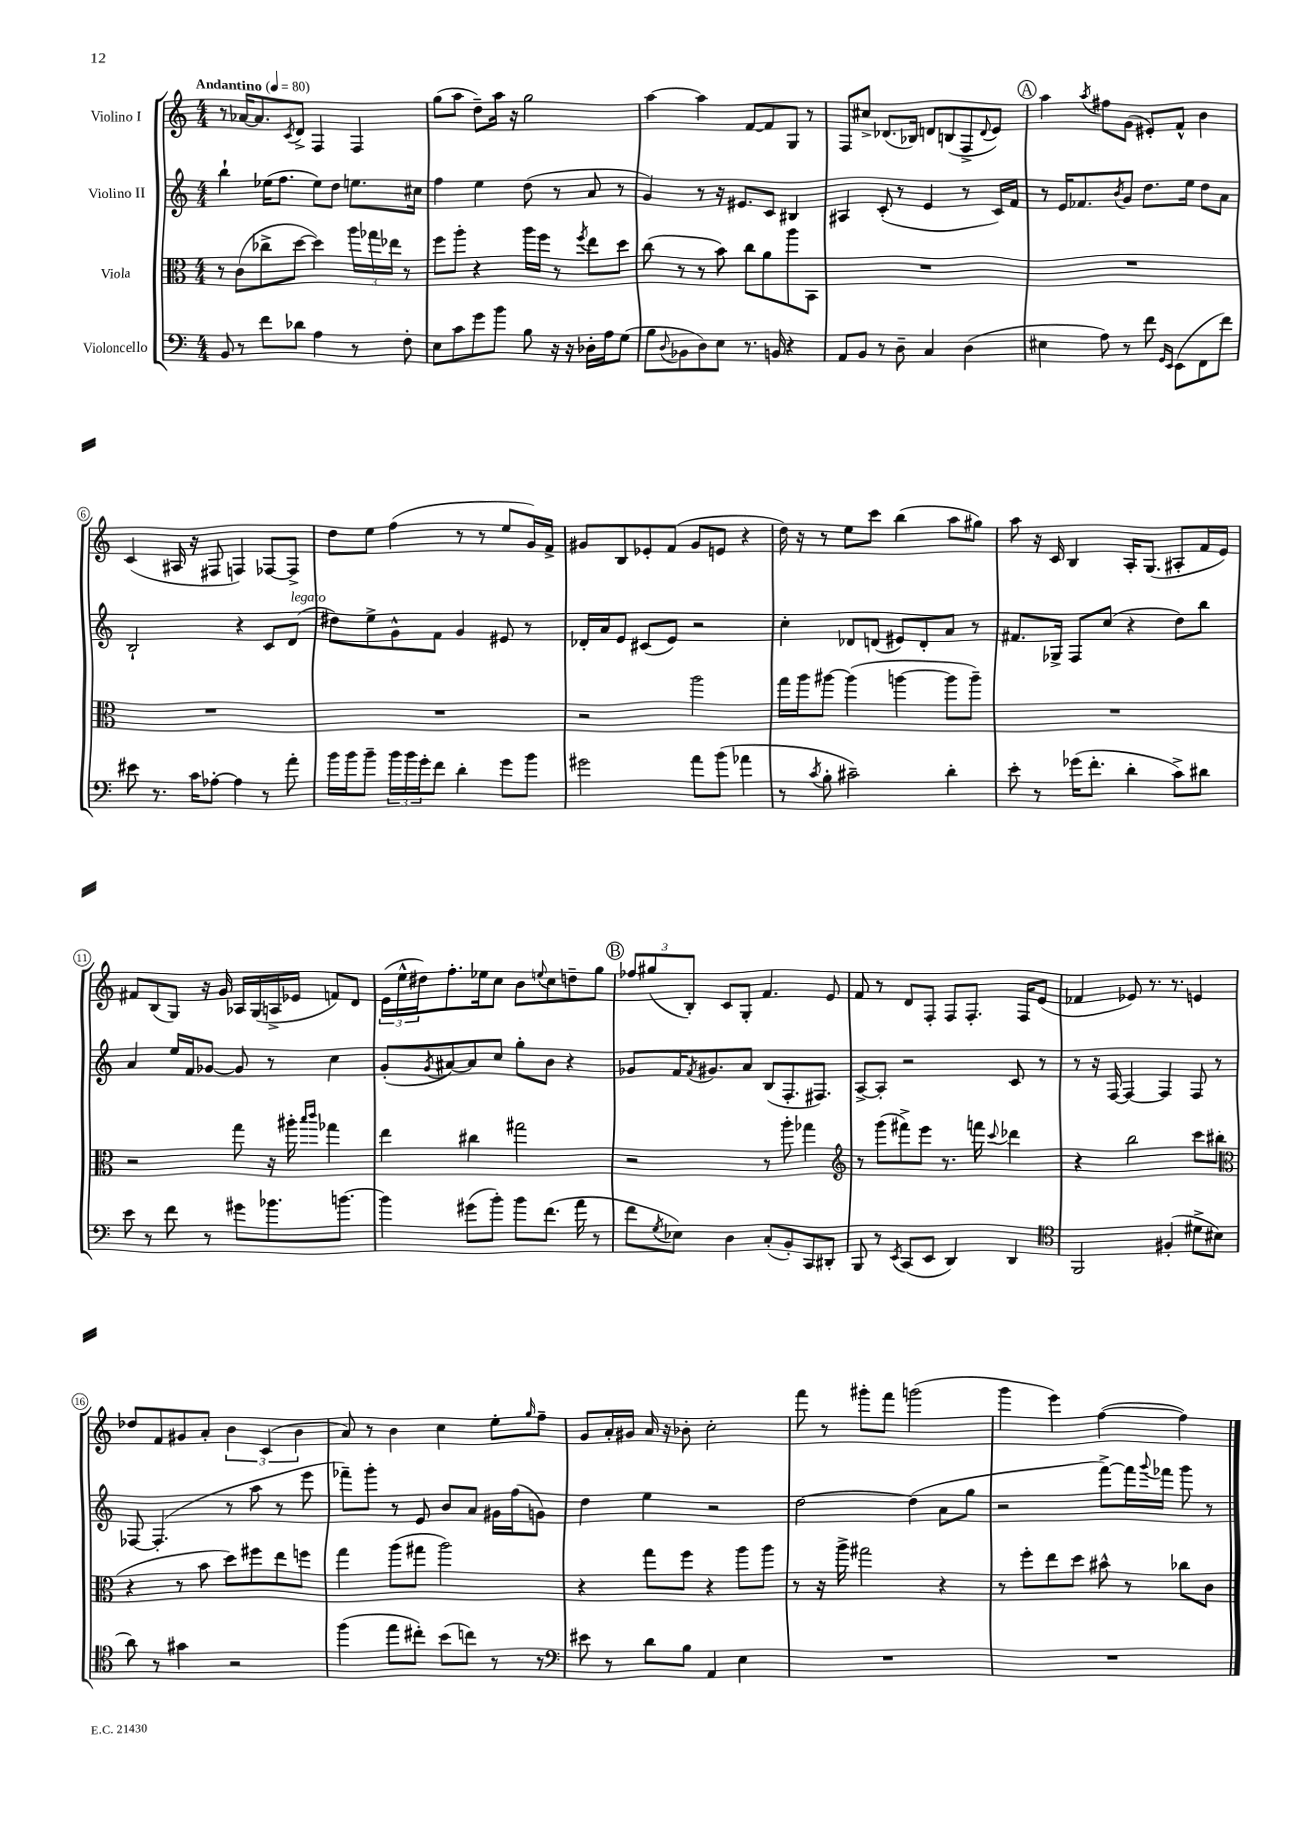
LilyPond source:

<<
\new StaffGroup <<
\new Staff = "s0" \with { instrumentName = "Violino I" } {
    \clef treble \key c \major \numericTimeSignature \time 4/4 \tempo "Andantino" 4 = 80
    r8 aes'16~ aes'8. \acciaccatura { c'8 } d'8-> f4 f4 |
    g''8( a''8 d''8--) a''16 r16 g''2 |
    a''4~ a''4 f'8~ f'8 g8 r8 |
    f8 cis''8-> des'8.( bes16) d'8 b8( f8-> \appoggiatura { d'8 } e'8) |
    \mark \markup { \circle "A" } a''4 \acciaccatura { a''8 } fis''8 g'8( eis'8-.) f'8-^ b'4 |
    c'4( ais16 r16 fis8 f4) fes8~ fes8-> |
    d''8 e''8 f''4( r8 r8 e''8 g'16) f'16-> |
    gis'8 b8 ees'8-. f'8( gis'8 e'8 r4 |
    d''16) r16 r8 e''8 c'''8 b''4( a''8 gis''8) |
    a''8 r16 c'16 b4 a16-. g8.( ais8-. f'16 e'16) |
    fis'8 b8( g8) r16 g'16 aes16 g16( a16-> ees'16 f'8) d'8 |
    \tuplet 3/2 { e'16( e''16-^ dis''16) } f''8.-. ees''16 c''8 b'8 \appoggiatura { e''8 } c''8 d''8-- g''8 |
    \mark \markup { \circle "B" } \tuplet 3/2 { fes''8 gis''8( b8-.) } c'8 g8-. f'4. e'8 |
    f'8 r8 d'8 f8-. f8 f8.-. f16 e'8( |
    fes'4 ees'8) r8. r8. e'4 |
    des''8 f'8 gis'8 a'8-. \tuplet 3/2 { b'4 c'4( b'4 } |
    a'8) r8 b'4 c''4 e''8-. \grace { g''16 } f''8-- |
    g'8 a'16-. gis'16 a'16 r16 bes'8-. c''2-. |
    f'''8 r8 gis'''8-. f'''8 g'''2( |
    g'''4 e'''4) f''4~( f''4) \bar "|." |
}
\new Staff = "s1" \with { instrumentName = "Violino II" } {
    \clef treble \key c \major \numericTimeSignature \time 4/4
    b''4-! ees''16( f''8. ees''8) d''8 e''8. cis''16 |
    f''4 e''4 d''8( r8 a'8 r8 |
    g'4) r8 r16 eis'8. c'8 bis4 |
    ais4 c'8-.( r8 e'4 r8 c'16) f'16 |
    \mark \markup { \circle "A" } r8 e'16 fes'8. \acciaccatura { b'8 } g'8 d''8. e''16 d''8 a'8 |
    b2-! r4 c'8 d'8^\markup { \italic "legato" }( |
    dis''8) e''8-> g'8-^ f'8 g'4 eis'8 r8 |
    des'16-. a'16 e'8 cis'8( e'8) r2 |
    c''4-. des'8 d'8( eis'8) d'8-. a'8 r8 |
    fis'8. ges16-> f8 c''8( r4 d''8) b''8 |
    a'4 e''16 f'16 ges'8~ ges'8 r8 c''4 |
    g'8-.( \acciaccatura { g'8 } ais'8~) ais'8 c''8 g''8-. b'8 r4 |
    \mark \markup { \circle "B" } ges'8 f'16 \acciaccatura { f'8 } gis'8. a'8 b8( f8.-. fis8.) |
    a8~-> a8-. r2 c'8 r8 |
    r8 r16 f16~ f4~ f4 f8 r8 |
    fes8~ fes4.-.( r8 a''8 r8 e'''8 |
    fes'''8--) g'''8-. r8 e'8 b'8 a'8 gis'16 f''16( g'8) |
    d''4 e''4 r2 |
    d''2~ d''4( a'8 g''8 |
    r2 f'''8~->) f'''16 \appoggiatura { g'''8 } fes'''16 g'''8 r8 \bar "|." |
}
\new Staff = "s2" \with { instrumentName = "Viola" } {
    \clef alto \key c \major \numericTimeSignature \time 4/4
    r8 c'8( ces''8-> d''8~ d''4) \tuplet 3/2 { a''16 ges''16 ees''16 } r8 |
    f''8 a''8-. r4 a''16 f''16 r8 \acciaccatura { f''8 } e''8 d''8 |
    c''8( r8 r8 b'8) c''8 a'8 a''8 b,8 |
    R1 |
    \mark \markup { \circle "A" } R1 |
    R1 |
    R1 |
    r2 a''2 |
    g''16 a''16 ais''8~ ais''4( a''4~ a''8 a''8--) |
    R1 |
    r2 g''8 r16 ais''16-. \grace { b''16 c'''16 } ges''4 |
    e''4 cis''4 gis''2 |
    \mark \markup { \circle "B" } r2 r8 a''8-. ges''4 |
    \clef treble r8 g'''8( fis'''8->) e'''8 r8. f'''16 \appoggiatura { c'''8 } des'''4 |
    r4 b''2 c'''8 bis''8( |
    \clef alto r4 r8 b'8 d''8) fis''8 e''8 f''8 |
    g''4 a''8( gis''8 a''2) |
    r4 g''8 f''8 r4 a''8 a''8 |
    r8 r16 a''16-> gis''2 r4 |
    r8 f''8-. e''8 d''8 bis'8-^ r8 ces''8 c'8 \bar "|." |
}
\new Staff = "s3" \with { instrumentName = "Violoncello" } {
    \clef bass \key c \major \numericTimeSignature \time 4/4
    b,8 r8 f'8 des'8 a4 r8 f8-. |
    e8 c'8 g'8 b'8 b8 r16 r16 des16-. a16 g8( |
    b8 \appoggiatura { d8 } bes,8 d8) e8 r8. b,16 r4 |
    a,8 b,8 r8 d8-- c4 d4( |
    \mark \markup { \circle "A" } eis4 a8) r8 f'8 \grace { g,16 e,16 } e,8( f,8 f'8) |
    eis'8 r8. c'16 aes8~-. aes4 r8 a'8-. |
    b'16 b'16 b'8-- \tuplet 3/2 { b'16 b'16 g'16-. } f'8 d'4-. g'8 b'8 |
    gis'2 a'8 b'8( aes'4 |
    r8 \acciaccatura { c'8 } b8-. cis'2--) d'4-. |
    e'8-. r8 ges'16( f'8.-. d'4-. c'8->) dis'8 |
    e'8 r8 f'8 r8 gis'8 bes'8. b'8.~ |
    b'4 gis'8( b'8-.) b'8 f'8.( a'16 r8 |
    \mark \markup { \circle "B" } f'8 \acciaccatura { g8 } ees8) d4 c8-.( b,8-.) c,8 dis,8-. |
    b,,8 r8 \acciaccatura { e,8 } c,8( e,8 d,4) d,4 |
    \clef tenor f,2 fis4-.( dis'8-> bis8 |
    a'8) r8 gis'4 r2 |
    f''4( e''8 cis''8-.) b'8( c''8) r8 r8 |
    \clef bass eis'8 r8 d'8 b8 a,4 e4 |
    R1 |
    R1 \bar "|." |
}
>>
>>
\layout { \context { \Score \override BarNumber.stencil = #(make-stencil-circler 0.1 0.3 ly:text-interface::print) } }
